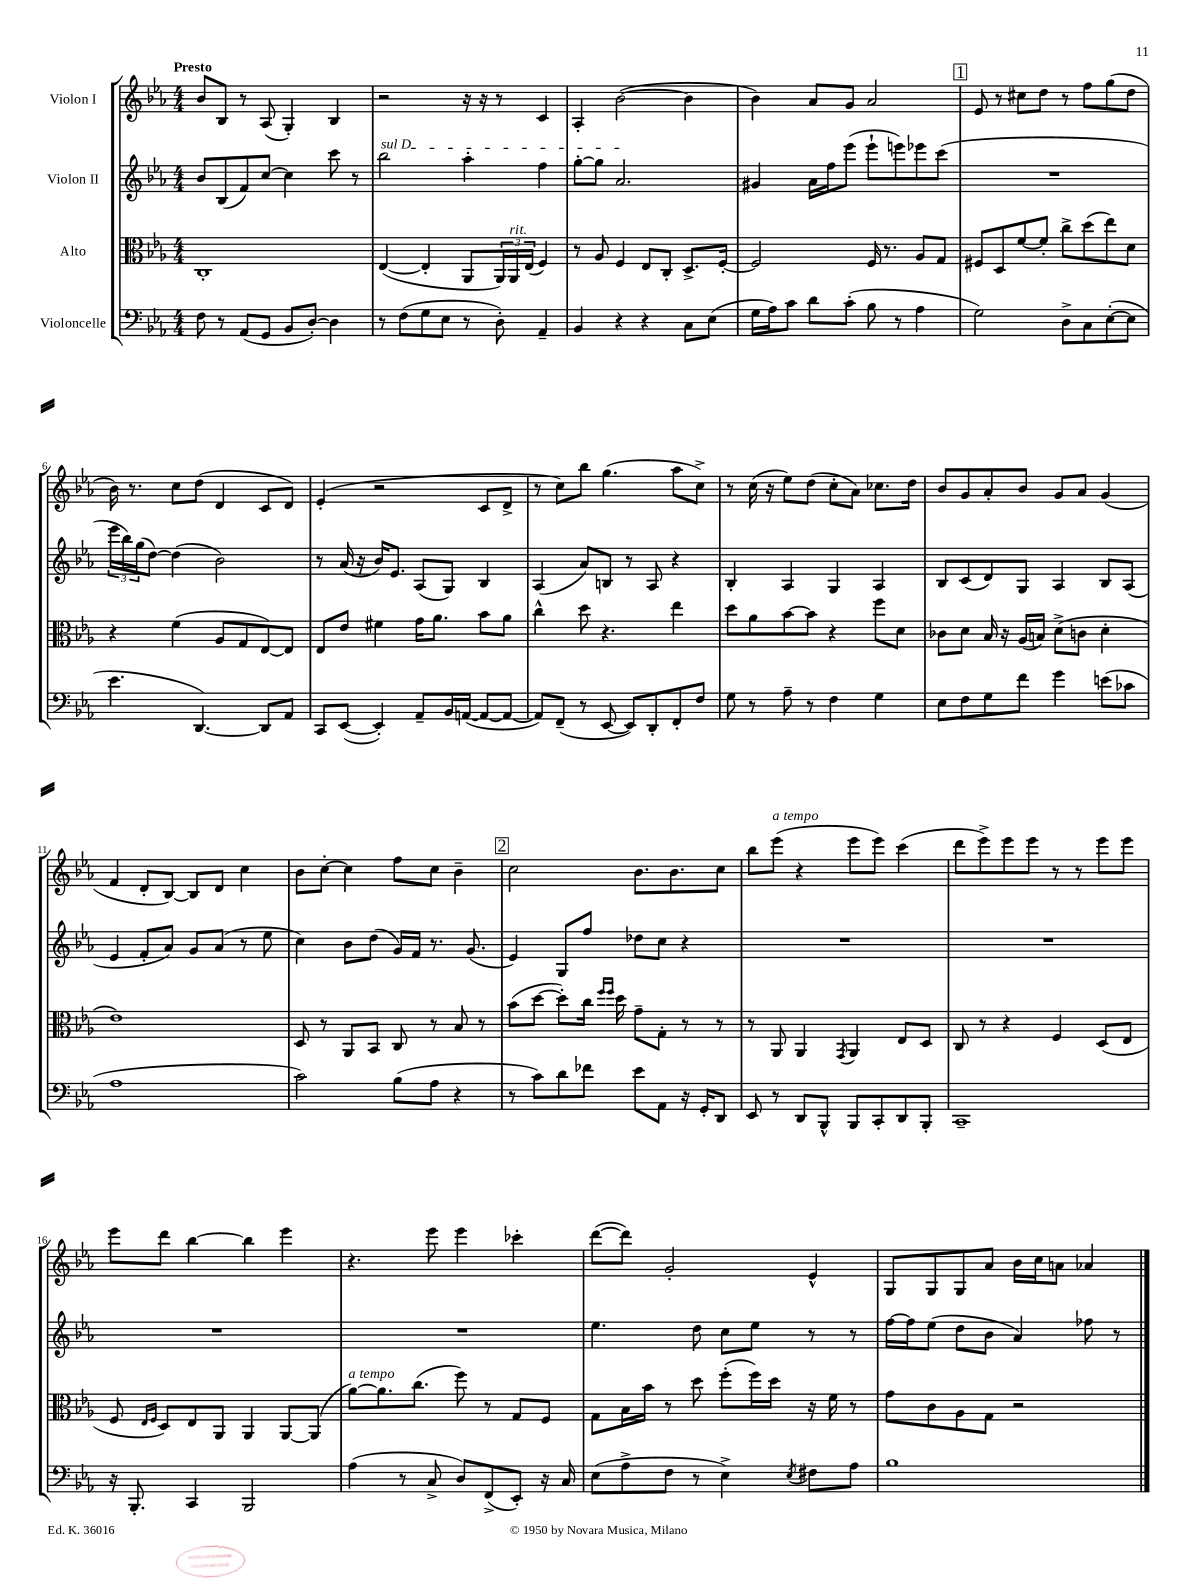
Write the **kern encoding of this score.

**kern	**kern	**kern	**kern
*staff4	*staff3	*staff2	*staff1
*clefF4	*clefC3	*clefG2	*clefG2
*k[b-e-a-]	*k[b-e-a-]	*k[b-e-a-]	*k[b-e-a-]
*M4/4	*M4/4	*M4/4	*M4/4
8F	1C'	8b-	8b-
8r	.	(8B-	8B-
(8AA-	.	8f)	8r
8GG	.	[8cc	(8A-
8BB-	.	4cc]	4G')
[8D')	.	.	.
4D]	.	8ccc	4B-
.	.	8r	.
=	=	=	=
8r	([4E-	2bb-	2r
(8F	.	.	.
8G	4E-']	.	.
8E-	.	.	.
8r	8AA-	4aa-'	16r
.	.	.	16r
8D')	24AA-)	.	8r
.	24AA-	.	.
.	(24E-	.	.
4AA-~	4F)	4ff	4c
=	=	=	=
4BB-	8r	[8gg'	4A-'
.	8A-	8gg]	.
4r	4F	2.a-	([2b-
4r	8E-	.	.
.	8C'	.	.
8C	8.D^	.	4b-]
(8E-	.	.	.
.	[16F'	.	.
=	=	=	=
16G	2F]	4g#	4b-)
16A-)	.	.	.
8c	.	.	.
8d	.	16a-	8a-
.	.	16ff	.
(8c'	.	(8eee-	8g
8B-	16F	8eee-`	2a-
.	8.r	.	.
8r	.	8eee)	.
4A-	8A-	8eee-	.
.	8G	(8ccc	.
=	=	=	=
2G)	8F#	1r	8e-
.	8D	.	8r
.	[8f	.	8cc#
.	8f']	.	8dd
8D^	8cc^	.	8r
8C	(8dd	.	8ff
([8E-'	8ee-)	.	(8gg
8E-]	8d	.	8dd
=	=	=	=
4.e-	4r	24eee-	16b-)
.	.	24bb-)	.
.	.	.	8.r
.	.	(24gg	.
.	.	[8dd)	.
.	(4f	(4dd]	8cc
[4.DD)	.	.	(8dd
.	8A-	2b-)	4d
.	8G	.	.
8DD]	[8E-)	.	8c
8AA-	8E-]	.	8d)
=	=	=	=
8CC	8E-	8r	(4e-'
([8EE-	8e-	(16a-	.
.	.	16r	.
4EE-'])	4f#	16b-)	2r
.	.	8.e-	.
8AA-~	16g	(8A-	.
.	8.a-	.	.
16BB-	.	8G)	.
([16AA	.	.	.
8AA_	8b-	4B-	8c
8AA_	8a-	.	8d^
=	=	=	=
8AA])	4cc^^	(4A-	8r
(8FF~	.	.	8cc)
8r	8dd	8a-)	8bb-
[8EE-	4.r	8B	(4.gg
8EE-])	.	8r	.
8DD'	.	8A-	.
8FF'	4ee-	4r	8aa-
8F	.	.	8cc^)
=	=	=	=
8G	8dd	4B-'	8r
8r	8a-	.	(16cc
.	.	.	16r
8A-~	[8b-	4A-	8ee-)
8r	8b-]	.	(8dd
4F	4r	4G	8cc'
.	.	.	8a-)
4G	8ff	4A-	8.cc-
.	8d	.	.
.	.	.	16dd
=	=	=	=
8E-	8c-	8B-	8b-
8F	8d	(8c	8g
8G	16B-	8d)	8a-'
.	16r	.	.
8f	(16A-	8G	8b-
.	16B)	.	.
4g	(8d^	4A-	8g
.	8c	.	8a-
(8e	4d'	8B-	(4g
8c-	.	(8A-	.
=	=	=	=
1A-	1e-)	4e-	4f
.	.	8f'	8d'
.	.	8a-)	[8B-)
.	.	8g	8B-]
.	.	(8a-	8d
.	.	8r	4cc
.	.	8ee-	.
=	=	=	=
2c)	8D	4cc)	8b-
.	8r	.	[8cc'
.	8AA-	8b-	4cc]
.	8BB-	(8dd	.
(8B-	8C	16g)	8ff
.	.	16f	.
8A-	8r	8.r	8cc
4r	8B-	.	4b-~
.	.	(8.g	.
.	8r	.	.
=	=	=	=
8r	(8b-	4e-)	2cc
8c)	[8dd	.	.
8d	8dd'])	8G	.
8f-	16cc	8ff	.
.	16qqff	.	.
.	16qqff	.	.
.	16dd	.	.
8e-	8g~	8dd-	8.b-
8AA-	8G'	8cc	.
.	.	.	8.b-
16r	8r	4r	.
16GG'	.	.	.
8DD	8r	.	8cc
=	=	=	=
8EE-	8r	1r	8bb-
8r	8AA-	.	(8eee-
8DD	4AA-	.	4r
8BBB-^^	.	.	.
.	8qGG	.	.
8BBB-	4AA-	.	8eee-
8CC'	.	.	8eee-)
8DD	8E-	.	(4ccc
8BBB-'	8D	.	.
=	=	=	=
1CC~	8C	1r	8ddd
.	8r	.	8eee-^)
.	4r	.	8eee-
.	.	.	8eee-
.	4F	.	8r
.	.	.	8r
.	(8D	.	8eee-
.	8E-	.	8eee-
=	=	=	=
16r	8F	1r	8eee-
8.BBB-'	.	.	.
.	16qqE-	.	.
.	16qqF	.	.
.	8D)	.	8ddd
4CC	8E-	.	[4bb-
.	8AA-	.	.
2BBB-	4AA-	.	4bb-]
.	[8AA-	.	4eee-
.	(8AA-]	.	.
=	=	=	=
(4A-	[8a-)	1r	4.r
.	8.a-]	.	.
8r	.	.	.
.	(8.cc	.	.
8C^	.	.	8eee-
8D)	8ff)	.	4eee-
(8FF^	8r	.	.
8EE-')	8G	.	4ccc-'
16r	8F	.	.
16C	.	.	.
=	=	=	=
(8E-	8G	4.ee-	([8ddd
8A-^	16B-	.	8ddd])
.	16b-	.	.
8F	8r	.	2g'
8r	8dd	8dd	.
4E-^)	(8ff'	8cc	.
.	16ff)	8ee-	.
.	16dd	.	.
8qE-	.	.	.
8F#	16r	8r	4e-^^
.	16f	.	.
8A-	8r	8r	.
=	=	=	=
1B-	8g	[16ff	8G
.	.	16ff]	.
.	8c	(8ee-	8G
.	8A-	8dd	8G
.	8G	8b-	8a-
.	2r	4a-)	16b-
.	.	.	16cc
.	.	.	8a
.	.	8ff-	4a-
.	.	8r	.
==	==	==	==
*-	*-	*-	*-
